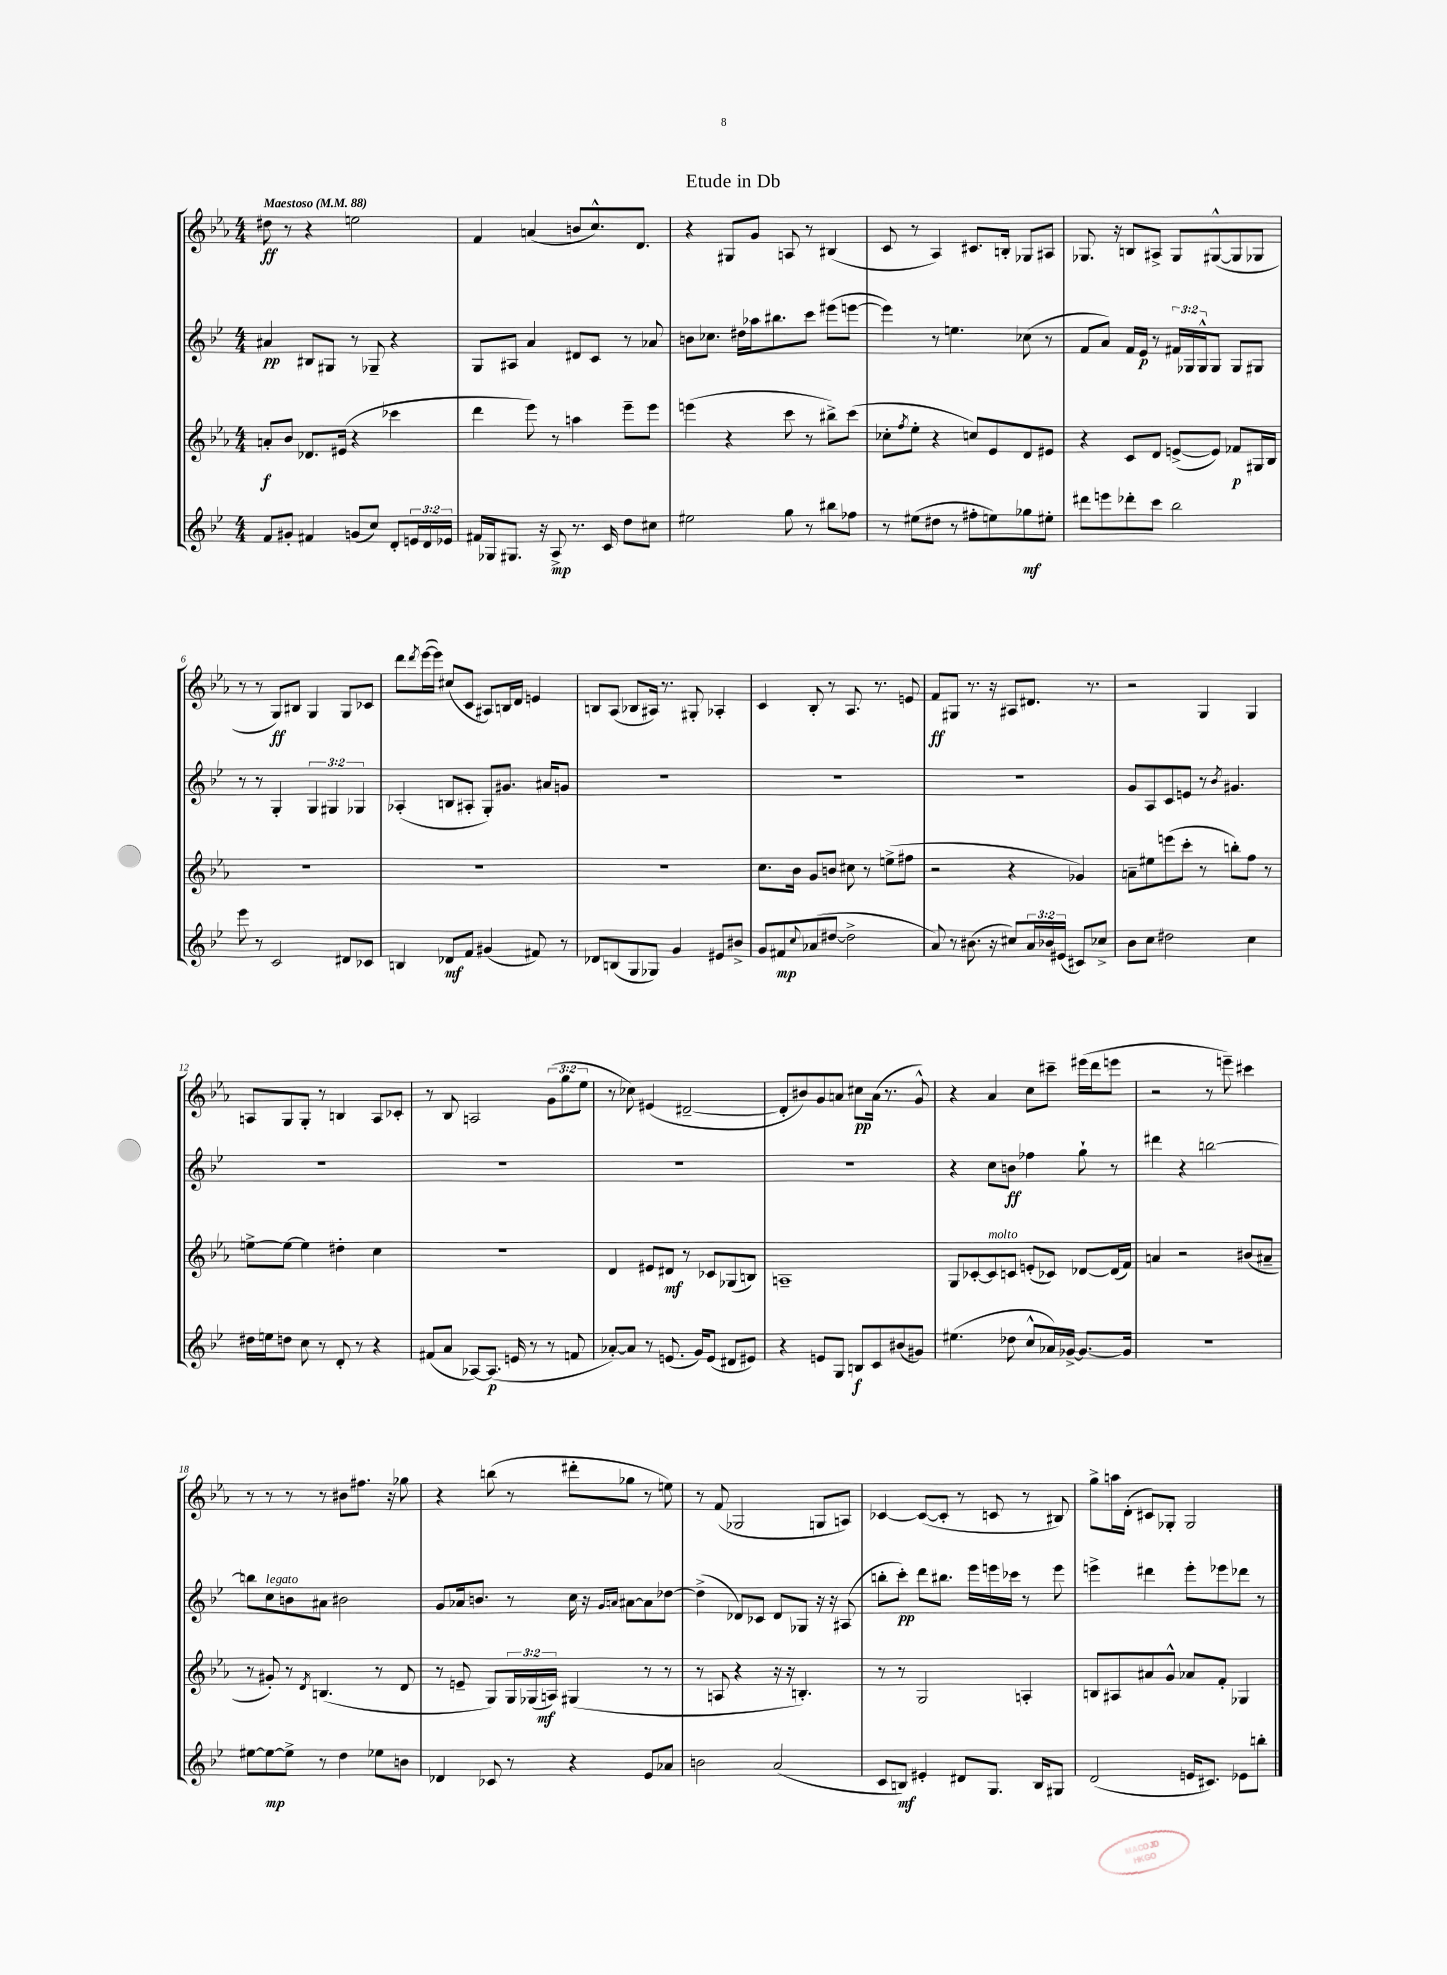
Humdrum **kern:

**kern	**kern	**kern	**kern
*staff4	*staff3	*staff2	*staff1
*clefG2	*clefG2	*clefG2	*clefG2
*k[b-e-]	*k[b-e-a-]	*k[b-e-]	*k[b-e-a-]
*M4/4	*M4/4	*M4/4	*M4/4
*MM88	*MM88	*MM88	*MM88
8f	8a'	4a#	8dd#
8g#'	8b-	.	8r
4f#	8.d-	8B#	4r
.	.	8G#	.
.	(16e#	.	.
(8g	4r	8r	2ee
8cc)	.	8G-~	.
8d'	4ccc-	4r	.
24e	.	.	.
24d	.	.	.
24e-	.	.	.
=	=	=	=
16f#	4ddd	8G	4f
16G-	.	.	.
8.G#	.	8A#	.
.	8eee-)	4a	(4a
16r	.	.	.
8A^	8r	.	.
8.r	4aa	8d#	8b
.	.	8c	8.cc^^)
16c	.	.	.
8dd	8eee-~	8r	.
.	.	.	8.d
8cc#	8eee-	8a-	.
=	=	=	=
2ee#	(4eee	8b	4r
.	.	8.cc-	.
.	4r	.	8G#
.	.	16dd#	.
.	.	16aa-	8g
.	.	8.bb#	.
8gg	8ccc	.	8A
8r	8r	8ccc	8r
8bb#	8bb#^)	(8eee#	(4B#
8ff-	(8ccc	[8eee	.
=	=	=	=
8r	8cc-'	4eee])	8c
.	8qff	.	.
(8ee#	8ee-'	.	8r
8dd#	4r	8r	4A-)
8r	.	4.ee	.
8ff#'	8cc)	.	8.c#
8ee)	8e-	.	.
.	.	.	16B'
8gg-	8d	(8cc-	8G-
8ee#'	8e#	8r	8A#
=	=	=	=
8ddd#	4r	8f	8.G-
8eee	.	8a)	.
.	.	.	16r
8ddd-'	8c	16f	8B
.	.	16e-	.
8ccc	8d	8r	8A#^
2bb-	([8e^	24f#	8G-
.	.	24G-	.
.	.	24G-^^	.
.	8e])	8G-	([8G#^^
.	8f-	8G-	8G#]
.	16G#	8G#	8G-
.	16B-	.	.
=	=	=	=
8eee-	1r	8r	8r
8r	.	8r	8r
2c	.	4G'	8G)
.	.	.	8B#
.	.	6G	4G
.	.	6G#	.
8d#	.	.	8G
.	.	6G-	.
8c-	.	.	8c-
=	=	=	=
4B	1r	(4A-'	8ddd
.	.	.	8qddd
.	.	.	([16eee-
.	.	.	16eee-])
8d-	.	8B	(8cc#
8f	.	8A#'	8c
(4g#	.	8G')	8A#)
.	.	8.g#	16B
.	.	.	16d
8f#)	.	.	4e
.	.	16a#	.
8r	.	8g	.
=	=	=	=
8d-	1r	1r	8B
(8B	.	.	(8A-
8G	.	.	8B-
8G-)	.	.	16A#)
.	.	.	8.r
4g	.	.	.
.	.	.	8G#'
8e#	.	.	4A-'
8b#^	.	.	.
=	=	=	=
8g	8.cc	1r	4c
8f#	.	.	.
.	16b-	.	.
8qqcc	.	.	.
(8a-	8g	.	8B-'
[8dd#	8b	.	8r
2dd#^]	8cc#	.	8.A-
.	8r	.	.
.	.	.	8.r
.	(8ee^	.	.
.	8ff#	.	8e
=	=	=	=
8a)	2r	1r	8f
8r	.	.	8G#
(8.b#	.	.	8.r
16r	.	.	16r
8cc#)	4r	.	8A#
24a	.	.	8.d#
24b-	.	.	.
(24e#	.	.	.
8c#)	4g-)	.	.
.	.	.	8.r
8cc-^	.	.	.
=	=	=	=
8b-	8a~	8g	2r
8cc	8ee#	8A	.
2dd#	(8eee	8c	.
.	8ccc'	8e	.
.	8r	8r	4G
.	.	8qb-	.
.	8bb')	4.g#	.
4cc	8ff	.	4G
.	8r	.	.
=	=	=	=
16dd#	[8ee^	1r	8A
16ee	.	.	.
8dd	8ee_	.	8G
8cc	4ee]	.	8G'
8r	.	.	8r
8d'	4dd#'	.	4B
8r	.	.	.
4r	4cc	.	8A
.	.	.	8c-'
=	=	=	=
(8f#	1r	1r	8r
8a	.	.	8B-
[8A-)	.	.	2A
(8.A-]	.	.	.
16e	.	.	.
8r	.	.	.
8r	.	.	(12g
.	.	.	12gg
8f	.	.	.
.	.	.	12ee-
=	=	=	=
[8a-')	4d	1r	8r
8a-]	.	.	8cc-)
8r	8e#	.	(4e#
(8.e	8d#	.	.
.	8r	.	[2d#~
16g)	.	.	.
(8e	8c-	.	.
8d#	(8G-	.	.
8e#)	8B)	.	.
=	=	=	=
4r	1A~	1r	8d#']
.	.	.	8b#)
8e	.	.	8g
8G	.	.	8a
8B	.	.	8cc#
8c	.	.	(16a
.	.	.	8.r
(8b#	.	.	.
8g#)	.	.	8g^^)
=	=	=	=
(4.ee#	8G	4r	4r
.	[8c-'	.	.
.	8c-]	8cc	4a-
8dd-	8c	8b	.
8cc^^	(8e'	4ff-	8cc
16a-)	8c-)	.	8ccc#~
[16g-^	.	.	.
8.g-_	[8d-	8gg`	(16eee#
.	.	.	16ddd
.	(16d-]	8r	8eee
16g-]	16f)	.	.
=	=	=	=
1r	4a	4ddd#	2r
.	2r	4r	.
.	.	[2bb	8r
.	.	.	8eee~)
.	(8b#	.	4ccc#
.	8a#~	.	.
=	=	=	=
[8ee#	8r	8bb]	8r
8ee#_	8g#')	8cc	8r
8ee#^]	8r	8b	8r
.	8qd	.	.
8r	(4.B	8a#	8r
4dd	.	2b#	8b#
.	.	.	8.ff#
8ee-	8r	.	.
.	.	.	16r
8b	8d	.	8gg-
=	=	=	=
4d-	8r	8g	4r
.	8e~	16a-	.
.	.	8.b	.
8c-	8G)	.	(8bb
8r	24G	8r	8r
.	(24G-	.	.
.	24A)	.	.
4r	(4G#	16cc	8ddd#'
.	.	16r	.
.	.	16qqg	.
.	.	16qqa	.
.	.	[8a#	8gg-
8e-	8r	8a#]	8r
8a-	8r	[8dd-	8ee)
=	=	=	=
2b	8r	(4dd-^]	8r
.	8A	.	(8f
.	4r	8d-)	2G-
.	.	8c-	.
(2a	16r	8d-	.
.	16r	.	.
.	4.B')	8G-	.
.	.	16r	8G
.	.	16r	.
.	.	(8A#	8A)
=	=	=	=
8c	8r	8bb'	[4c-
8B)	8r	8ccc')	.
4e#'	2G	8ddd	(8c-_
.	.	8.bb#	8c-']
8d#	.	.	8r
.	.	16eee-	.
8.G	.	16eee	8c
.	.	16ccc-	.
.	4A'	8r	8r
16B	.	.	.
8G#	.	8eee	8B#)
=	=	=	=
(2d	8B	4eee^	8gg^
.	8A#	.	16aa
.	.	.	(16d'
.	8a#	4ddd#	8c#)
.	8g^^	.	8G-'
16e	8a-	8eee'	2G-
8.c#)	.	.	.
.	8f'	8eee-	.
8e-	4G-	8ddd-	.
8bb'	.	8r	.
==	==	==	==
*-	*-	*-	*-
